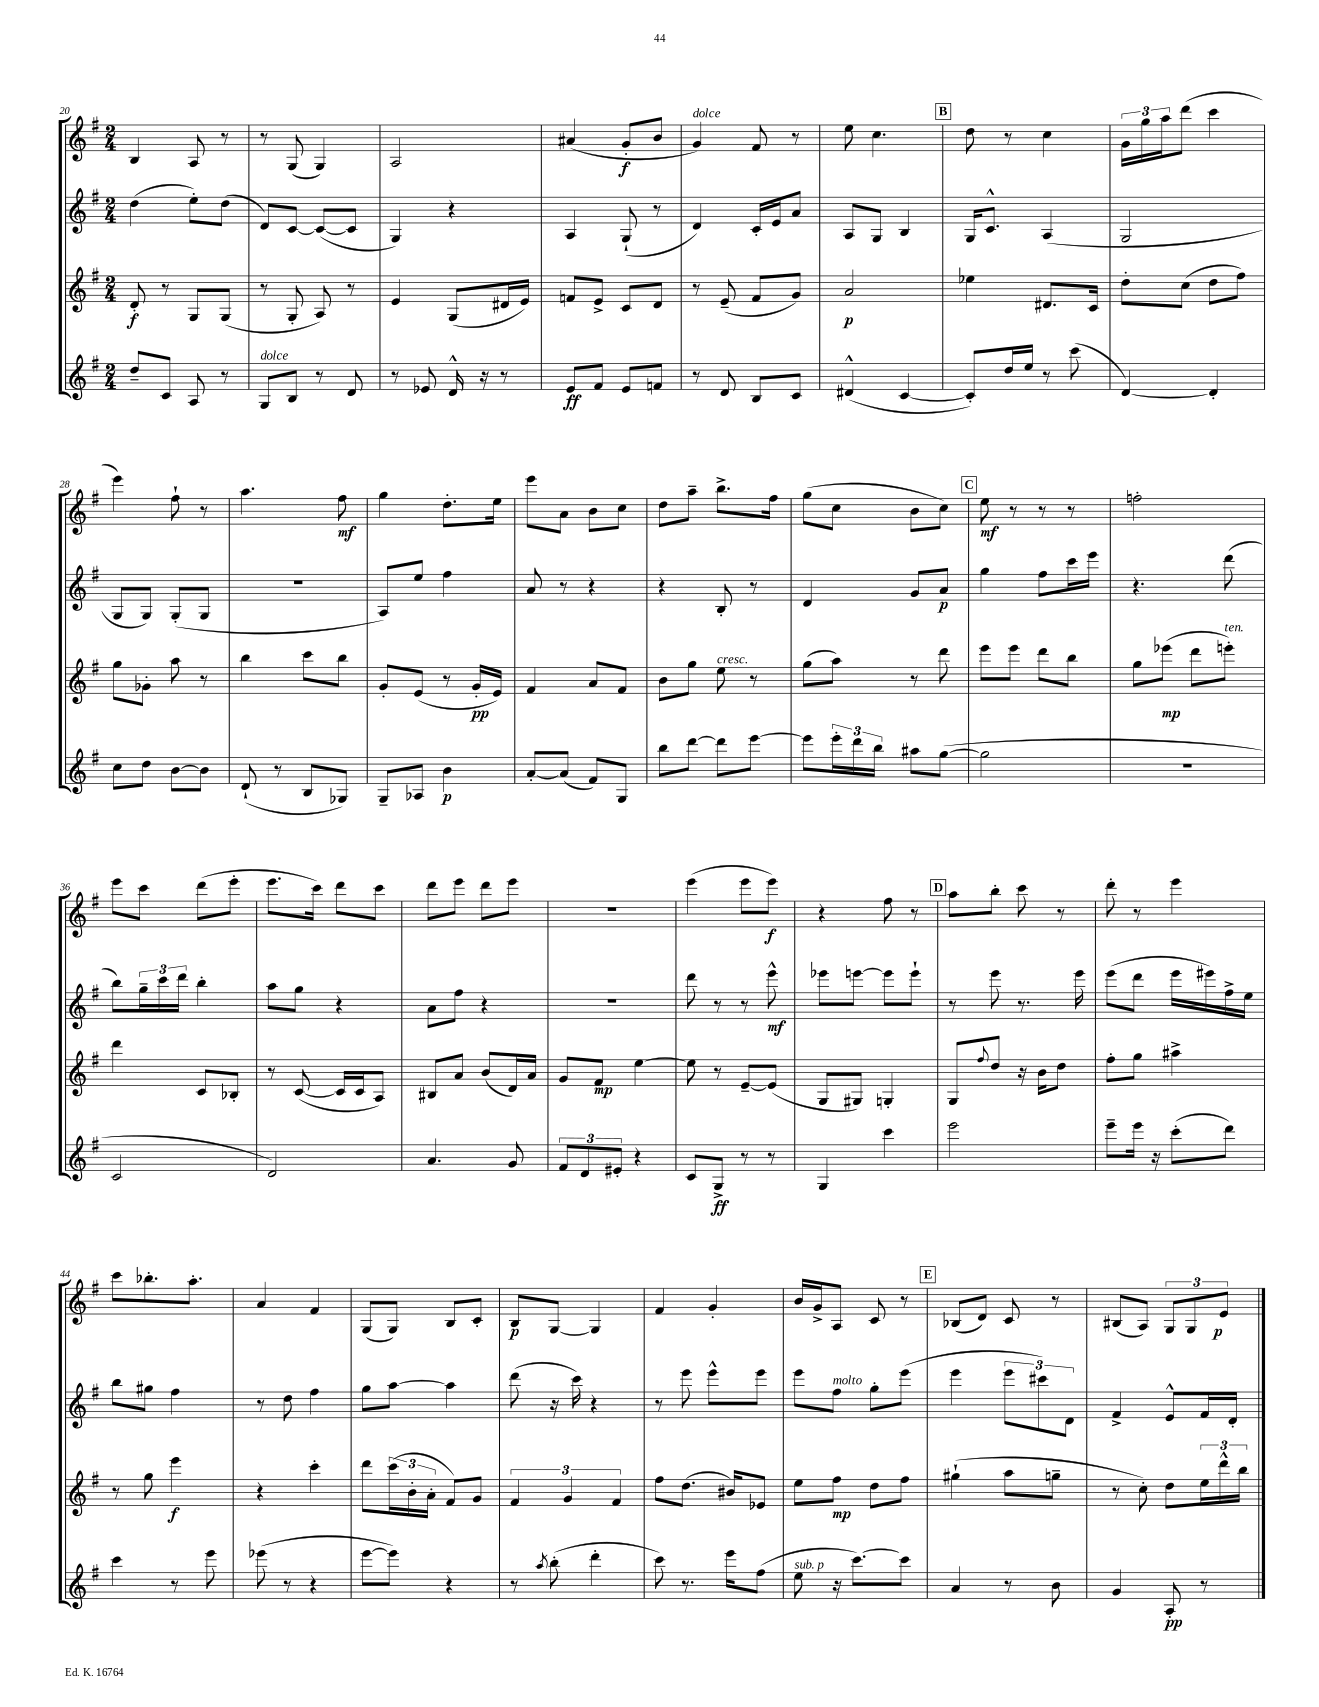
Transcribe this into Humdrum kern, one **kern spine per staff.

**kern	**dynam	**kern	**dynam	**kern	**dynam	**kern	**dynam
*part4	*part4	*part3	*part3	*part2	*part2	*part1	*part1
*staff4	*staff4	*staff3	*staff3	*staff2	*staff2	*staff1	*staff1
*clefG2	*	*clefG2	*	*clefG2	*	*clefG2	*
*k[f#]	*	*k[f#]	*	*k[f#]	*	*k[f#]	*
*M2/4	*	*M2/4	*	*M2/4	*	*M2/4	*
=20	=20	=20	=20	=20	=20	=20	=20
8dd~/L	.	8d'/	f	(4dd\	.	4B/	.
8c/J	.	8r	.	.	.	.	.
8A/	.	8G/L	.	8ee'\L)	.	8A/	.
8r	.	(8G/J	.	(8dd\J	.	8r	.
=21	=21	=21	=21	=21	=21	=21	=21
!LO:TX:a:i:t=dolce	!	!	!	!	!	!	!
8G/L	.	8r	.	8d/L)	.	8r	.
8B/J	.	8G'/	.	[8c/J	.	(8G/	.
8r	.	8A/)	.	(8c/L_	.	4G/)	.
8d/	.	8r	.	8c/J]	.	.	.
=22	=22	=22	=22	=22	=22	=22	=22
8r	.	4e/	.	4G/)	.	2A/	.
8e-X/	.	.	.	.	.	.	.
16d^^/	.	(8G/L	.	4r	.	.	.
16r	.	.	.	.	.	.	.
8r	.	16d#X/L	.	.	.	.	.
.	.	16e/JJ)	.	.	.	.	.
=23	=23	=23	=23	=23	=23	=23	=23
8e/L	ff	8fn/L	.	4A/	.	(4a#X/	.
8f#/J	.	8e^/J	.	.	.	.	.
8e/L	.	8c/L	.	(8G`/	.	8g'/L	f
8fn/J	.	8d/J	.	8r	.	8b/J	.
=24	=24	=24	=24	=24	=24	=24	=24
!	!	!	!	!	!	!LO:TX:a:i:t=dolce	!
8r	.	8r	.	4d/)	.	4g/)	.
8d/	.	(8e~/	.	.	.	.	.
8B/L	.	8f#/L	.	16c'/LL	.	8f#/	.
.	.	.	.	16e/J	.	.	.
8c/J	.	8g/J)	.	8a/J	.	8r	.
=25	=25	=25	=25	=25	=25	=25	=25
(4d#X^^/	.	2a/	p	8A/L	.	8ee\	.
.	.	.	.	8G/J	.	4.cc\	.
[4c/	.	.	.	4B/	.	.	.
!!LO:REH:place=s1:t=B
=26	=26	=26	=26	=26	=26	=26	=26
8c'/L])	.	4ee-X\	.	16G/KL	.	8dd\	.
.	.	.	.	8.c^^/J	.	.	.
16dd/L	.	.	.	.	.	8r	.
16ee/JJ	.	.	.	.	.	.	.
8r	.	8.d#X/L	.	(4A/	.	4cc\	.
(8ccc\	.	.	.	.	.	.	.
.	.	16c/Jk	.	.	.	.	.
=27	=27	=27	=27	=27	=27	=27	=27
[4d/)	.	8dd'\L	.	2G/	.	24g\LL	.
.	.	.	.	.	.	24gg\	.
.	.	.	.	.	.	24aa\J	.
.	.	(8cc\J	.	.	.	(8ddd\J	.
4d'/]	.	8dd\L	.	.	.	4ccc\	.
.	.	8ff#\J)	.	.	.	.	.
!!LO:LB:g=z
=28	=28	=28	=28	=28	=28	=28	=28
8cc\L	.	8gg\L	.	8G/L	.	4eee\)	.
8dd\J	.	8g-X'\J	.	8G/J)	.	.	.
[8b\L	.	8aa\	.	(8G'/L	.	8ff#`\	.
8b\J]	.	8r	.	8G/J	.	8r	.
=29	=29	=29	=29	=29	=29	=29	=29
(8d`/	.	4bb\	.	2r	.	4.aa\	.
8r	.	.	.	.	.	.	.
8B/L	.	8ccc\L	.	.	.	.	.
8G-X/J)	.	8bb\J	.	.	.	8ff#\	mf
=30	=30	=30	=30	=30	=30	=30	=30
8G~/L	.	8g'/L	.	8A/L)	.	4gg\	.
8A-X/J	.	(8e/J	.	8ee/J	.	.	.
4b\	p	8r	.	4ff#\	.	8.dd'\L	.
.	.	16g'/LL	pp	.	.	.	.
.	.	16e/JJ)	.	.	.	16ee\Jk	.
=31	=31	=31	=31	=31	=31	=31	=31
[8a'/L	.	4f#/	.	8a/	.	8eee\L	.
(8a/J]	.	.	.	8r	.	8a\J	.
8f#/L)	.	8a/L	.	4r	.	8b\L	.
8G/J	.	8f#/J	.	.	.	8cc\J	.
=32	=32	=32	=32	=32	=32	=32	=32
8bb\L	.	8b\L	.	4r	.	8dd\L	.
[8ddd\J	.	8gg\J	.	.	.	8aa~\J	.
!	!	!LO:TX:a:i:t=cresc.	!	!	!	!	!
8ddd\L]	.	8ee\	.	8B'/	.	8.bb^\L	.
[8eee\J	.	8r	.	8r	.	.	.
.	.	.	.	.	.	16ff#\Jk	.
=33	=33	=33	=33	=33	=33	=33	=33
8eee\L]	.	(8gg\L	.	4d/	.	(8gg\L	.
24eee'\L	.	8aa\J)	.	.	.	8cc\J	.
24ddd\	.	.	.	.	.	.	.
24bb\JJ	.	.	.	.	.	.	.
8aa#X\L	.	8r	.	8g/L	.	8b\L	.
([8gg\J	.	8ddd\	.	8a/J	p	8cc\J)	.
!!LO:REH:place=s1:t=C
=34	=34	=34	=34	=34	=34	=34	=34
2gg\]	.	8eee\L	.	4gg\	.	8ee\	mf
.	.	8eee\J	.	.	.	8r	.
.	.	8ddd\L	.	8ff#\L	.	8r	.
.	.	8bb\J	.	16ccc\L	.	8r	.
.	.	.	.	16eee\JJ	.	.	.
=35	=35	=35	=35	=35	=35	=35	=35
2r	.	8gg\L	.	4.r	.	2ffn'\	.
.	.	(8eee-X\J	mp	.	.	.	.
.	.	8ddd\L	.	.	.	.	.
!	!	!LO:TX:a:i:t=ten.	!	!	!	!	!
.	.	8eeen'\J)	.	(8ddd\	.	.	.
!!LO:LB:g=z
=36	=36	=36	=36	=36	=36	=36	=36
2c/	.	4ddd\	.	8bb\L)	.	8eee\L	.
.	.	.	.	24gg~\L	.	8ccc\J	.
.	.	.	.	24ccc\	.	.	.
.	.	.	.	24ddd\JJ	.	.	.
.	.	8c/L	.	4bb'\	.	(8ddd\L	.
.	.	8B-X'/J	.	.	.	8eee'\J	.
=37	=37	=37	=37	=37	=37	=37	=37
2d/)	.	8r	.	8aa\L	.	8.eee\L	.
.	.	([8c/	.	8gg\J	.	.	.
.	.	.	.	.	.	16ccc\Jk)	.
.	.	16c/LL]	.	4r	.	8ddd\L	.
.	.	16c/J	.	.	.	.	.
.	.	8A/J)	.	.	.	8ccc\J	.
=38	=38	=38	=38	=38	=38	=38	=38
4.a/	.	8B#X/L	.	8a\L	.	8ddd\L	.
.	.	8a/J	.	8ff#\J	.	8eee\J	.
.	.	(8b/L	.	4r	.	8ddd\L	.
8g/	.	16d/L)	.	.	.	8eee\J	.
.	.	16a/JJ	.	.	.	.	.
=39	=39	=39	=39	=39	=39	=39	=39
12f#/L	.	8g/L	.	2r	.	2r	.
12d/	.	.	.	.	.	.	.
.	.	8f#/J	mp	.	.	.	.
12e#X'/J	.	.	.	.	.	.	.
4r	.	[4ee\	.	.	.	.	.
=40	=40	=40	=40	=40	=40	=40	=40
8c/L	.	8ee\]	.	8ddd\	.	(4eee\	.
8G^/J	ff	8r	.	8r	.	.	.
8r	.	[8e~/L	.	8r	.	8eee\L	.
8r	.	(8e/J]	.	8eee^^\	mf	8eee\J)	f
=41	=41	=41	=41	=41	=41	=41	=41
4G/	.	8G/L	.	8eee-X\L	.	4r	.
.	.	8G#X/J)	.	[8eeen\J	.	.	.
4ccc\	.	4Gn'/	.	8eee\L]	.	8ff#\	.
.	.	.	.	8eee`\J	.	8r	.
!!LO:REH:place=s1:t=D
=42	=42	=42	=42	=42	=42	=42	=42
2eee\	.	8G/L	.	8r	.	8aa\L	.
.	.	8qqff#/	.	.	.	.	.
.	.	8dd/J	.	8eee\	.	8bb'\J	.
.	.	16r	.	8.r	.	8ccc\	.
.	.	16b\KL	.	.	.	.	.
.	.	8dd\J	.	.	.	8r	.
.	.	.	.	16eee\	.	.	.
=43	=43	=43	=43	=43	=43	=43	=43
8eee~\L	.	8ff#'\L	.	(8eee\L	.	8ddd'\	.
16eee\Jk	.	8gg\J	.	8ddd\J	.	8r	.
16r	.	.	.	.	.	.	.
(8ccc'\L	.	4aa#X^\	.	16eee\LL	.	4eee\	.
.	.	.	.	16eee#X\)	.	.	.
8ddd\J)	.	.	.	16ff#^\	.	.	.
.	.	.	.	16ee\JJ	.	.	.
!!LO:LB:g=z
=44	=44	=44	=44	=44	=44	=44	=44
4ccc\	.	8r	.	8bb\L	.	8ccc\L	.
.	.	8gg\	.	8gg#X\J	.	8.bb-X'\	.
8r	.	4eee\	f	4ff#\	.	.	.
.	.	.	.	.	.	8.aa'\J	.
8eee\	.	.	.	.	.	.	.
=45	=45	=45	=45	=45	=45	=45	=45
(8eee-X\	.	4r	.	8r	.	4a/	.
8r	.	.	.	8dd\	.	.	.
4r	.	4ccc'\	.	4ff#\	.	4f#/	.
=46	=46	=46	=46	=46	=46	=46	=46
[8eee\L	.	8ddd\L	.	8gg\L	.	(8G/L	.
8eee\J])	.	(24ccc\L	.	[8aa\J	.	8G/J)	.
.	.	24b'\	.	.	.	.	.
.	.	24a'\JJ	.	.	.	.	.
4r	.	8f#/L)	.	4aa\]	.	8B/L	.
.	.	8g/J	.	.	.	8c'/J	.
=47	=47	=47	=47	=47	=47	=47	=47
8r	.	6f#/	.	(8ddd\	.	8B/L	p
8qaa/	.	.	.	.	.	.	.
(8bb'\	.	.	.	16r	.	[8G/J	.
.	.	6g/	.	.	.	.	.
.	.	.	.	16ccc\)	.	.	.
4ddd'\	.	.	.	4r	.	4G/]	.
.	.	6f#/	.	.	.	.	.
=48	=48	=48	=48	=48	=48	=48	=48
8ccc\)	.	8ff#\L	.	8r	.	4f#/	.
8.r	.	(8.dd\J	.	8eee\	.	.	.
.	.	.	.	8eee^^\L	.	4g'/	.
16eee\KL	.	16b#X/KL)	.	.	.	.	.
(8ff#\J	.	8e-X/J	.	8eee\J	.	.	.
=49	=49	=49	=49	=49	=49	=49	=49
!LO:TX:a:i:t=sub. p	!	!	!	!	!	!	!
8ee\	.	8ee\L	.	8eee\L	.	16b/LL	.
.	.	.	.	.	.	16g^/J	.
!	!	!	!	!LO:TX:a:i:t=molto	!	!	!
16r	.	8ff#\J	mp	8ff#\J	.	8A/J	.
[8.ccc\L)	.	.	.	.	.	.	.
.	.	8dd\L	.	8gg'\L	.	8c/	.
8ccc\J]	.	8ff#\J	.	(8eee\J	.	8r	.
!!LO:REH:place=s1:t=E
=50	=50	=50	=50	=50	=50	=50	=50
4a/	.	(4gg#X`\	.	4eee\	.	(8B-X/L	.
.	.	.	.	.	.	8d/J)	.
8r	.	8aa\L	.	12eee\L	.	8c/	.
.	.	.	.	12ccc#X\)	.	.	.
8b\	.	8ggn~\J	.	.	.	8r	.
.	.	.	.	12d\J	.	.	.
=51	=51	=51	=51	=51	=51	=51	=51
4g/	.	8r	.	4f#^/	.	(8B#X/L	.
.	.	8cc'\)	.	.	.	8A/J)	.
8A'/	pp	8dd\L	.	8e^^/L	.	12G/L	.
.	.	.	.	.	.	12G/	.
8r	.	24ee\L	.	16f#/L	.	.	.
.	.	24ddd^^\	.	.	.	12e/J	p
.	.	.	.	16d'/JJ	.	.	.
.	.	24bb\JJ	.	.	.	.	.
==	==	==	==	==	==	==	==
*-	*-	*-	*-	*-	*-	*-	*-
